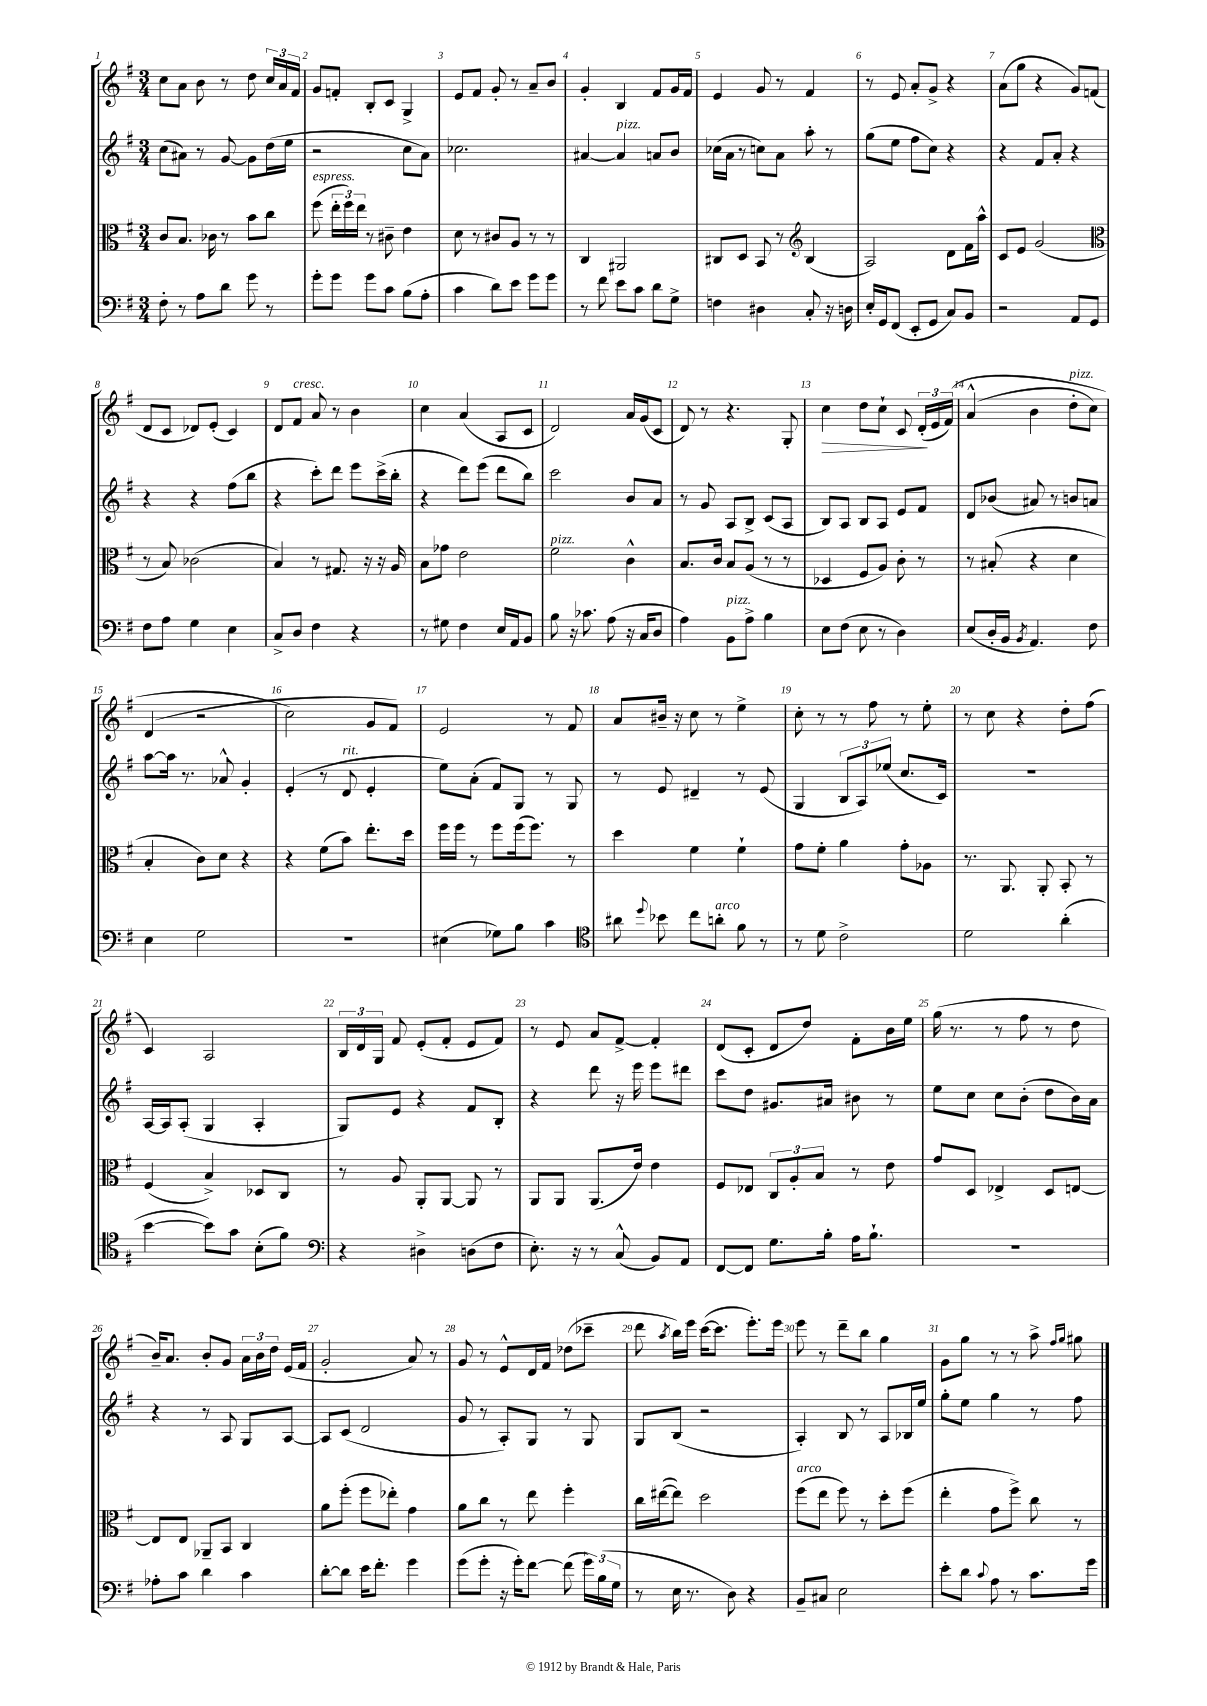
<<
\new StaffGroup <<
\new Staff = "s0" {
    \clef treble \key g \major \numericTimeSignature \time 3/4
    \autoBeamOff c''8[ a'8] b'8 r8 d''8 \tuplet 3/2 { c''16[ a'16 fis'16] } |
    g'8[ f'8]-. b8[-. c'8] g4-> |
    e'8[ fis'8] g'8-. r8 a'8[-- b'8] |
    g'4-. b4 fis'8[ g'16 fis'16] |
    e'4 g'8 r8 fis'4 |
    r8 e'8 a'8[-. g'8]-> r4 |
    a'8[( g''8] r4 g'8[) f'8]( |
    d'8[ c'8] des'8[) e'8]-.( c'4) |
    d'8[ fis'8]^\markup { \italic "cresc." } a'8 r8 b'4 |
    c''4 a'4( a8[ c'8] |
    d'2) a'16[ g'16( c'8] |
    d'8) r8 r4. g8-. |
    c''4\> d''8[ c''8]-! c'8 \tuplet 3/2 { d'16[-.\!( e'16 fis'16])\( } |
    a'4-^( b'4 d''8[-.^\markup { \italic "pizz." } c''8]) |
    d'4( r2 |
    c''2\) g'8[ fis'8]) |
    e'2 r8 fis'8 |
    a'8[ bis'16]-- r16 c''8 r8 e''4-> |
    c''8-. r8 r8 fis''8 r8 e''8-. |
    r8 c''8 r4 d''8[-. fis''8]( |
    c'4) a2 |
    \tuplet 3/2 { b16[ d'16 g16] } fis'8 e'8[-.( fis'8]-. e'8[ fis'8]) |
    r8 e'8 a'8[ fis'8]~-> fis'4-. |
    d'8[( c'8]-. d'8[ d''8]) fis'8[-. b'16 e''16] |
    g''16( r8. r8 fis''8 r8 d''8 |
    b'16[--) a'8.] b'8[-. g'8] \tuplet 3/2 { a'16[ b'16 d''16] } e'16[( fis'16] |
    g'2-. a'8) r8 |
    g'8 r8 e'8[-^ d'16 fis'16] des''8[( ces'''8]-- |
    d'''8 \acciaccatura { a''8 } b''16[) e'''16] c'''16[~( c'''8.] e'''8.[-.) e'''16] |
    e'''8 r8 d'''8[-- b''8] g''4 |
    g'8[ g''8] r8 r8 a''8-> \grace { fis''16[ g''16] } gis''8 \bar "|." |
}
\new Staff = "s1" {
    \clef treble \key g \major \numericTimeSignature \time 3/4
    \autoBeamOff c''8[( ais'8]) r8 g'8~ g'8[ d''16( e''16] |
    r2 c''8[ a'8]) |
    ces''2. |
    ais'4~ ais'4^\markup { \italic "pizz." } a'8[ b'8] |
    ces''16[( a'16] r8 c''8[) a'8] a''8-. r8 |
    g''8[( e''8] fis''8[ c''8]) r4 |
    r4 fis'8[ a'8]-. r4 |
    r4 r4 fis''8[( b''8] |
    r4 c'''8[-.) d'''8] e'''8[ c'''16->( b''16]-. |
    r4 d'''8[) e'''8]( d'''8[ b''8]) |
    c'''2 b'8[ a'8] |
    r8 g'8 a8[ b8]-> c'8[( a8] |
    b8[) a8] b8[ a8] e'8[ fis'8] |
    d'8[ bes'8]( ais'8) r8 b'8[ a'8] |
    a''8[~ a''16] r8. aes'8-^ g'4-. |
    e'4-.( r8 d'8^\markup { \italic "rit." } e'4-. |
    e''8[) a'8]-.( fis'8[) g8] r8 g8 |
    r8 e'8 dis'4-- r8 e'8( |
    g4 \tuplet 3/2 { b8[ a8) ees''8]( } c''8.[ c'16]) |
    R2. |
    a16[~ a16 a8]-.( g4 a4-. |
    g8[) e'8] r4 fis'8[ b8]-. |
    r4 d'''8 r16 e'''16 e'''8[ dis'''8] |
    c'''8[ d''8] gis'8.[ ais'16] bis'8 r8 |
    e''8[ c''8] c''8[ b'8]-.( d''8[ b'16) a'16] |
    r4 r8 a8 g8[ a8]~ |
    a8[ c'8]( d'2 |
    g'8 r8 a8[-.) g8] r8 g8 |
    g8[ b8]( r2 |
    a4-.) b8 r8 a8[ bes16 e''16] |
    g''8[-. e''8] g''4 r8 fis''8 \bar "|." |
}
\new Staff = "s2" {
    \clef alto \key g \major \numericTimeSignature \time 3/4
    \autoBeamOff c'8[ b8.] ces'16 r8 b'8[ c''8] |
    fis''8^\markup { \italic "espress." }( \tuplet 3/2 { e''16[-. fis''16) e''16] } r8 cis'8-- e'4 |
    d'8 r8 cis'8[ a8] r8 r8 |
    c4 ais,2 |
    cis8[ d8] b,8 r8 \clef treble b4( |
    a2) d'8[ fis'16 a''16]-^ |
    c'8[ e'8] g'2( |
    \clef alto r8 b8) ces'2( |
    b4) r8 gis8. r16 r16 a16 |
    b8[ ges'8] e'2 |
    fis'2^\markup { \italic "pizz." } c'4-^ |
    b8.[ c'16] b8[ a8]( r8 r8 |
    des4 fis8[ a8]) c'8-. r8 |
    r8 bis8-.( r4 d'4 |
    b4-. c'8[) d'8] r4 |
    r4 fis'8[( b'8]) e''8.[-. d''16] |
    fis''16[ fis''16] r8 fis''8[ fis''16( fis''8.]) r8 |
    d''4 fis'4 fis'4-! |
    g'8[ fis'8]-. a'4 g'8[-. aes8] |
    r8. a,8. a,8-. b,8-. r8 |
    fis4( b4->) des8[ c8] |
    r8 a8 a,8[-. a,8]~ a,8 r8 |
    a,8[ a,8] a,8.[( e'16]) e'4 |
    fis8[ ees8] \tuplet 3/2 { c8[ a8-. b8] } r8 e'8 |
    g'8[ d8] ees4-> d8[ e8]~ |
    e8[ e8] aes,8[-- b,8] c4 |
    a'8[ fis''8]-.( fis''8[ ees''8]-.) g'4 |
    a'8[ c''8] r8 e''8 fis''4-. |
    c''16[ eis''16~( eis''8]) d''2 |
    fis''8[^\markup { \italic "arco" }( e''8] fis''8) r8 d''8[-. fis''8]( |
    e''4-. g'8[ fis''8]->) c''8 r8 \bar "|." |
}
\new Staff = "s3" {
    \clef bass \key g \major \numericTimeSignature \time 3/4
    \autoBeamOff fis8-. r8 a8[ d'8] g'8 r8 |
    g'8[-. g'8] g'8[ c'8] b8[( a8]-. |
    c'4 d'8[) e'8] g'8[ g'8] |
    r8 fis'8 e'8[ c'8] d'8[ g8]-> |
    f4 dis4 c8-. r16 d16 |
    e16[-. g,16 fis,8]( e,8[-. g,8] c8[) b,8] |
    r2 a,8[ g,8] |
    fis8[ a8] g4 e4 |
    c8[-> d8] fis4 r4 |
    r8 gis8 fis4 e16[ a,16 b,8] |
    b8 r16 ces'8. a8( r16 c16[ d8] |
    a4) b,8[^\markup { \italic "pizz." } a8]-> b4 |
    e8[ fis8]( e8 r8 d4) |
    e8[( d16-. b,16] \acciaccatura { b,8 } a,4.) fis8 |
    e4 g2 |
    R2. |
    eis4( ges8[) b8] c'4 |
    \clef tenor ais'8 \appoggiatura { d''8 } bes'8 c''8[ a'8]-.^\markup { \italic "arco" } fis'8 r8 |
    r8 d'8 c'2-> |
    d'2 a'4-.( |
    b'4~ b'8[) g'8] b8[-.( fis'8]) |
    \clef bass r4 dis4-> d8[( fis8] |
    e8.-.) r16 r8 c8-^( b,8[) a,8] |
    fis,8[~ fis,8] g8.[ b16]-. a16[ b8.]-! |
    R2. |
    aes8[-. c'8] d'4 c'4 |
    d'8[~-. d'8] e'16[ fis'8.]-. g'4 |
    g'8[( g'8]-. r16 g'16[-.) fis'8]~ fis'8( \tuplet 3/2 { g'16[) b16( g16] } |
    r8 e16 r8. d8) r4 |
    b,8[-- cis8] e2 |
    e'8[-. d'8] \appoggiatura { c'8 } a8 r8 c'8.[ g'16] \bar "|." |
}
>>
>>
\layout { \context { \Score \override BarNumber.break-visibility = ##(#f #t #t) barNumberVisibility = #all-bar-numbers-visible } }
